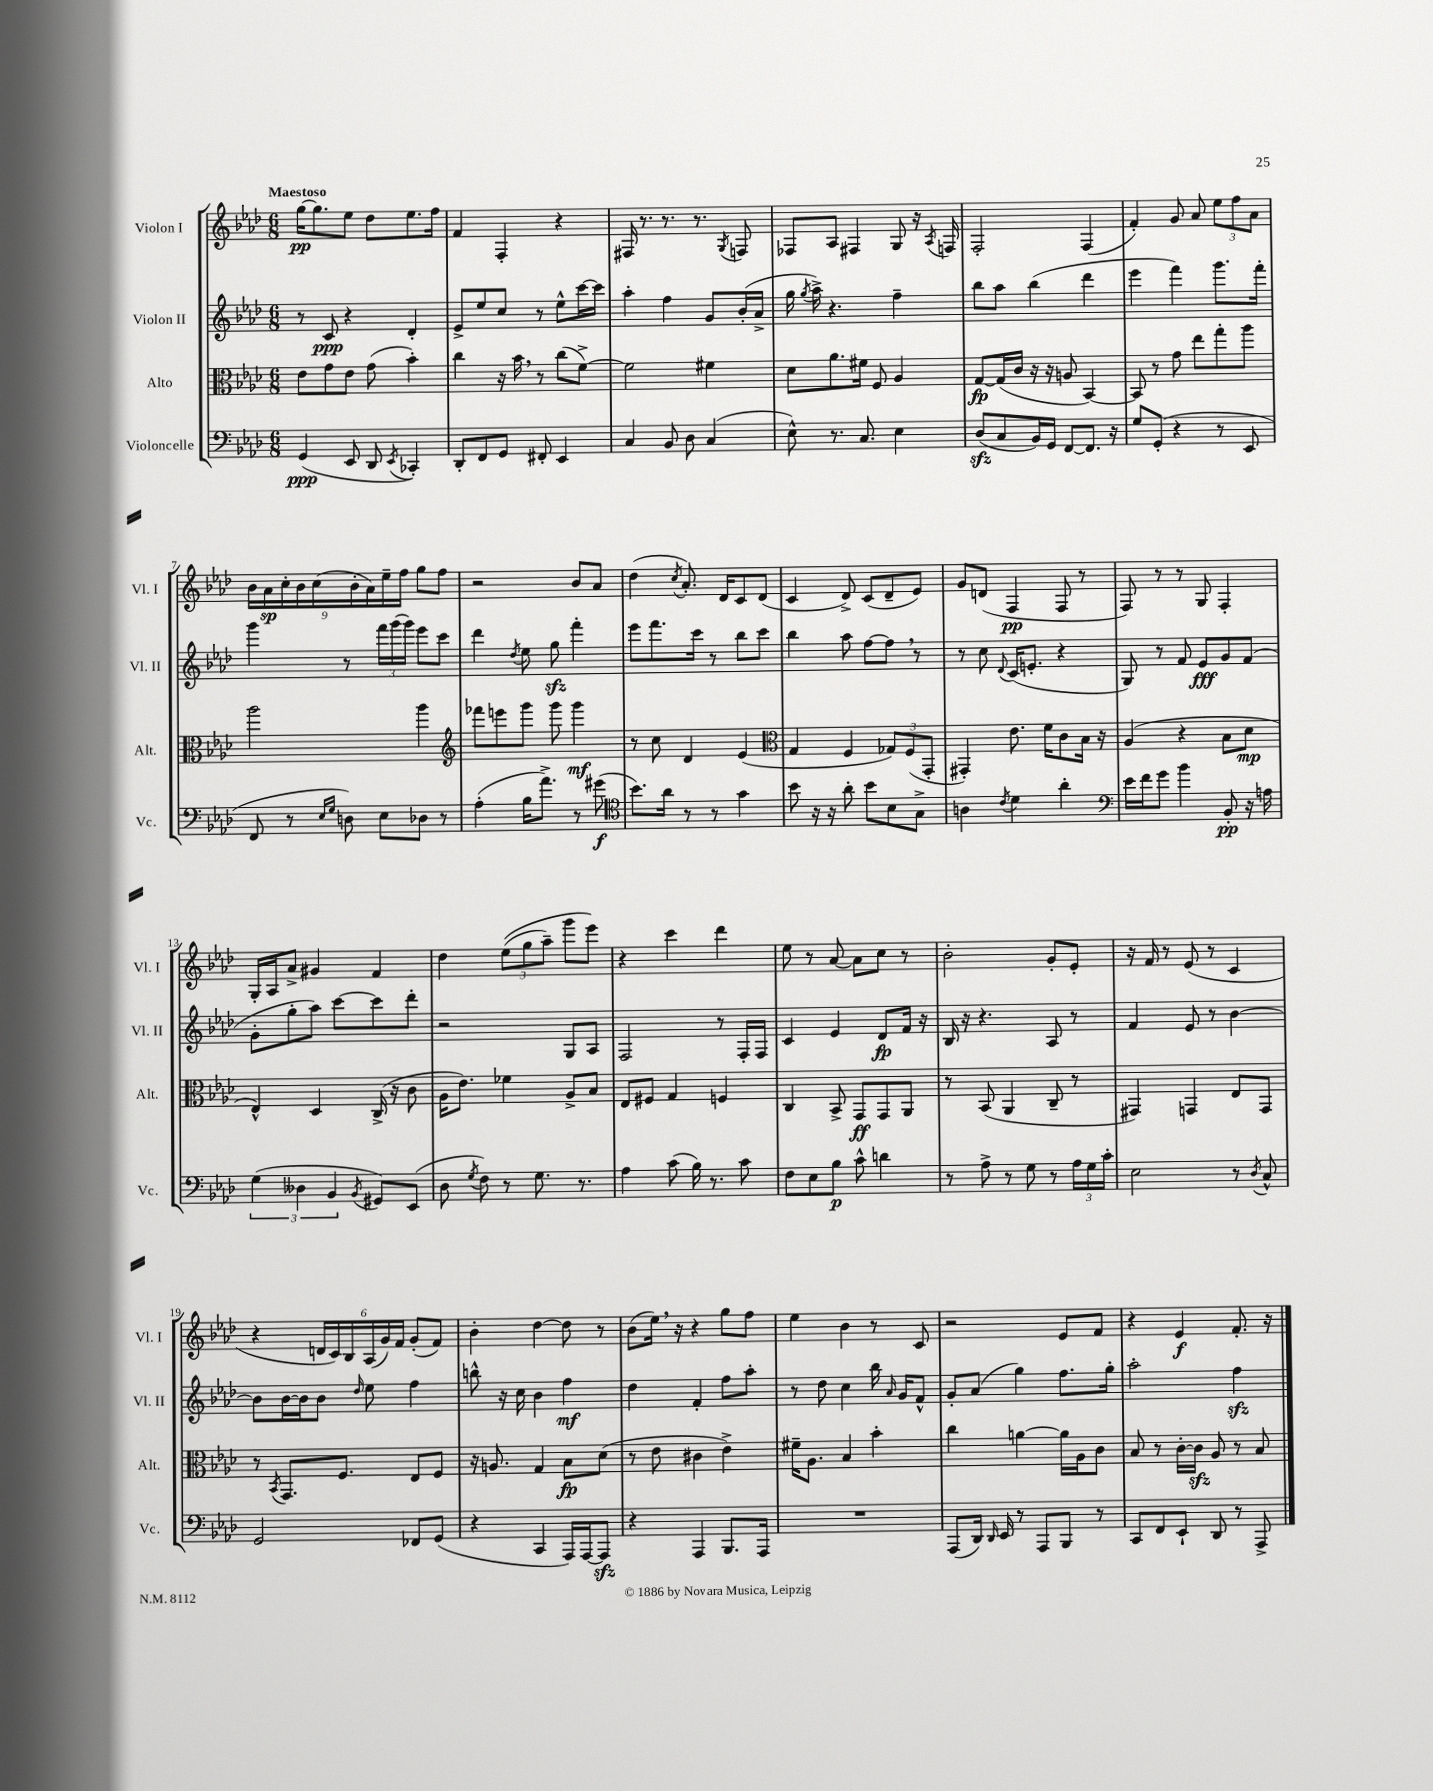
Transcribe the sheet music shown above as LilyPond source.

<<
\new StaffGroup <<
\new Staff = "s0" \with { instrumentName = "Violon I" shortInstrumentName = "Vl. I" } {
    \clef treble \key aes \major \numericTimeSignature \time 6/8 \tempo "Maestoso"
    \autoBeamOff g''16[~\pp g''8. ees''8] des''8[ ees''8. f''16] |
    f'4 f4-. r4 |
    fis16 r8. r8. r8. \acciaccatura { g8 } f8 |
    fes8[ aes8] fis4 g8 r16 \acciaccatura { aes8 } f16 |
    f2-. f4( |
    f'4-.) g'8 aes'8 \tuplet 3/2 { ees''8[ f''8 aes'8] } |
    \tuplet 9/8 { bes'16[ aes'16\sp c''16-. bes'16 c''16( bes'16-. aes'16) ees''16-- f''16] } g''8[ f''8] |
    r2 bes'8[ aes'8] |
    des''4( \acciaccatura { c''8 } aes'8.-.) des'16[ c'8 des'8]( |
    c'4 des'8->) c'8[( des'8-- ees'8]) |
    g'8[ d'8]( f4\pp f8 r8 |
    f8) r8 r8 g8 f4-. |
    g16[-. aes16 aes'8]-> gis'4 f'4 |
    des''4 \tuplet 3/2 { ees''8[(\( g''8 aes''8]--) } g'''8[ ees'''8]\) |
    r4 c'''4 des'''4 |
    ees''8 r8 aes'8~ aes'8[ c''8] r8 |
    bes'2-. g'8[-. ees'8]-. |
    r16 f'16 r8 ees'8( r8 c'4 |
    r4 \tuplet 6/4 { d'16[ c'16) bes16 aes16( g'16) f'16] } g'8[-.( f'8]) |
    bes'4-. des''4~ des''8 r8 |
    bes'8[( ees''16]) \breathe r16 r4 g''8[ f''8] |
    ees''4 bes'4 r8 c'8 |
    r2 ees'8[ f'8] |
    r4 ees'4\f f'8.-. r16 \bar "|." |
}
\new Staff = "s1" \with { instrumentName = "Violon II" shortInstrumentName = "Vl. II" } {
    \clef treble \key aes \major \numericTimeSignature \time 6/8
    \autoBeamOff r8 c'8\ppp r4 des'4-. |
    ees'8[-> ees''8 c''8] r8 ees''8[-^ c'''16~ c'''16] |
    aes''4-. f''4 g'8[ bes'16-.( aes'16]-> |
    g''16 \acciaccatura { g''8 } aes''16->) r4. f''4-- |
    bes''8[ aes''8] bes''4( des'''4 |
    ees'''4 f'''4) g'''8.[ f'''16]-. |
    g'''4 r8 \tuplet 3/2 { f'''16[ g'''16( g'''16]) } ees'''8[ c'''8] |
    des'''4 \acciaccatura { des''8 } ees''8 g''8\sfz f'''4-. |
    ees'''8[ f'''8. c'''16] r8 bes''8[ c'''8] |
    bes''4 aes''8 f''8[~ f''8] \breathe r8 |
    r8 c''8 \appoggiatura { des'8 } c'16[( e'8.]-. r4 |
    g8) r8 f'8 ees'8[\fff g'8 f'8]( |
    g'8[-. g''8-. aes''8]) c'''8[~ c'''8 des'''8]-. |
    r2 g8[ aes8] |
    f2 r8 f16[-. f16] |
    c'4 ees'4 des'8[\fp f'16] r16 |
    bes16 r16 r4. aes8 r8 |
    f'4 ees'8 r8 bes'4~ |
    bes'8[ bes'16~ bes'16 bes'8] \grace { des''16 } ees''8 f''4 |
    b''8-^ r16 c''16 bes'4 f''4\mf |
    des''4 f'4-. f''8[ aes''8]-. |
    r8 des''8 c''4 bes''16 \grace { aes'16 } g'16[ f'8]-^ |
    g'8[-. aes'8]( g''4) f''8.[ g''16]-. |
    aes''2-. f''4\sfz \bar "|." |
}
\new Staff = "s2" \with { instrumentName = "Alto" shortInstrumentName = "Alt." } {
    \clef alto \key aes \major \numericTimeSignature \time 6/8
    \autoBeamOff ees'8[ g'8 ees'8] g'8( bes'4-.) |
    c''4 r16 bes'16 \breathe r8 c''8[( f'8]~->) |
    f'2 fis'4 |
    des'8[ aes'8. fis'16] f8 aes4 |
    g8[~\fp g16( c'16] r16 r16 a8 bes,4~) |
    bes,8 r8 g'8 ees''8[ g''8-. aes''8] |
    aes''2 aes''4 |
    \clef treble fes'''8[ e'''8 g'''8] g'''8 g'''4\mf |
    r8 c''8 des'4 ees'4( |
    \clef alto g4 f4 \tuplet 3/2 { ges8[) f8( g,8]-. } |
    gis,4-.) ees'8. f'16[ c'8 bes16] r16 |
    aes4( r4 bes8[ des'8]\mp |
    ees4-^) des4 c16->( r16 c'8 |
    aes16[ ees'8.]) fes'4 aes8[-> bes8] |
    ees8[ fis8] g4 f4 |
    c4 bes,8-> g,8[\ff g,8 aes,8] |
    r8 bes,8( aes,4 c8-- r8 |
    gis,4) g,4 ees8[ g,8] |
    r8 \acciaccatura { bes,8 } g,8.[ f8.] ees8[ f8] |
    r16 a8. g4 bes8[\fp des'8]( |
    r8 ees'8 cis'4 ees'4->) |
    fis'16[-- aes8.] bes4 bes'4-. |
    c''4 a'4~ a'16[ aes16 c'8] |
    bes8 r8 c'16[~-. c'16]\sfz aes8 r8 bes8 \bar "|." |
}
\new Staff = "s3" \with { instrumentName = "Violoncelle" shortInstrumentName = "Vc." } {
    \clef bass \key aes \major \numericTimeSignature \time 6/8
    \autoBeamOff g,4\ppp( ees,8 des,8 \acciaccatura { ees,8 } ces,4-.) |
    des,8[-. f,8 g,8] fis,8-. ees,4 |
    c4 bes,8 des8 c4( |
    ees8-^) r8. c8. ees4 |
    des8[\sfz( c8 bes,16) g,16] f,8[~ f,8.] r16 |
    g8[ g,8]-.( r4 r8 ees,8 |
    f,8 r8 \grace { ees16[ g16] } d8) ees8[ des8] r8 |
    aes4-.( bes16[ aes'8.]->) r8 gis'8\f( |
    \clef tenor bes'8.[) aes'16] r8 r8 g'4 |
    bes'8 r16 r16 aes'8-. bes'8[ bes8 g8]-> |
    a4 \acciaccatura { c'8 } des'4 aes'4-. |
    \clef bass ees'16[ f'16 g'8] bes'4 bes,8-.\pp r16 a16 |
    \tuplet 3/2 { g4( deses4 bes,4 } \acciaccatura { bes,8 } gis,8[) ees,8]( |
    des8 \acciaccatura { g8 } f8) r8 g8. r8. |
    aes4 c'8( bes16) r8. c'8 |
    f8[ ees8 bes8]\p c'8-^ d'4 |
    r8 aes8-> r8 g8 r8 \tuplet 3/2 { aes16[ g16 c'16]-. } |
    ees2 r8 \acciaccatura { des8 } c8-^ |
    g,2 fes,8[ g,8]( |
    r4 c,4 aes,,16[) aes,,16~ aes,,8]\sfz |
    r4 aes,,4 bes,,8.[ aes,,16] |
    R2. |
    aes,,8[( des,16]) \grace { des,16 } ees,16 r8 aes,,8[ bes,,8] r8 |
    c,8[ f,8 ees,8]-! des,8 r8 aes,,8-> \bar "|." |
}
>>
>>
